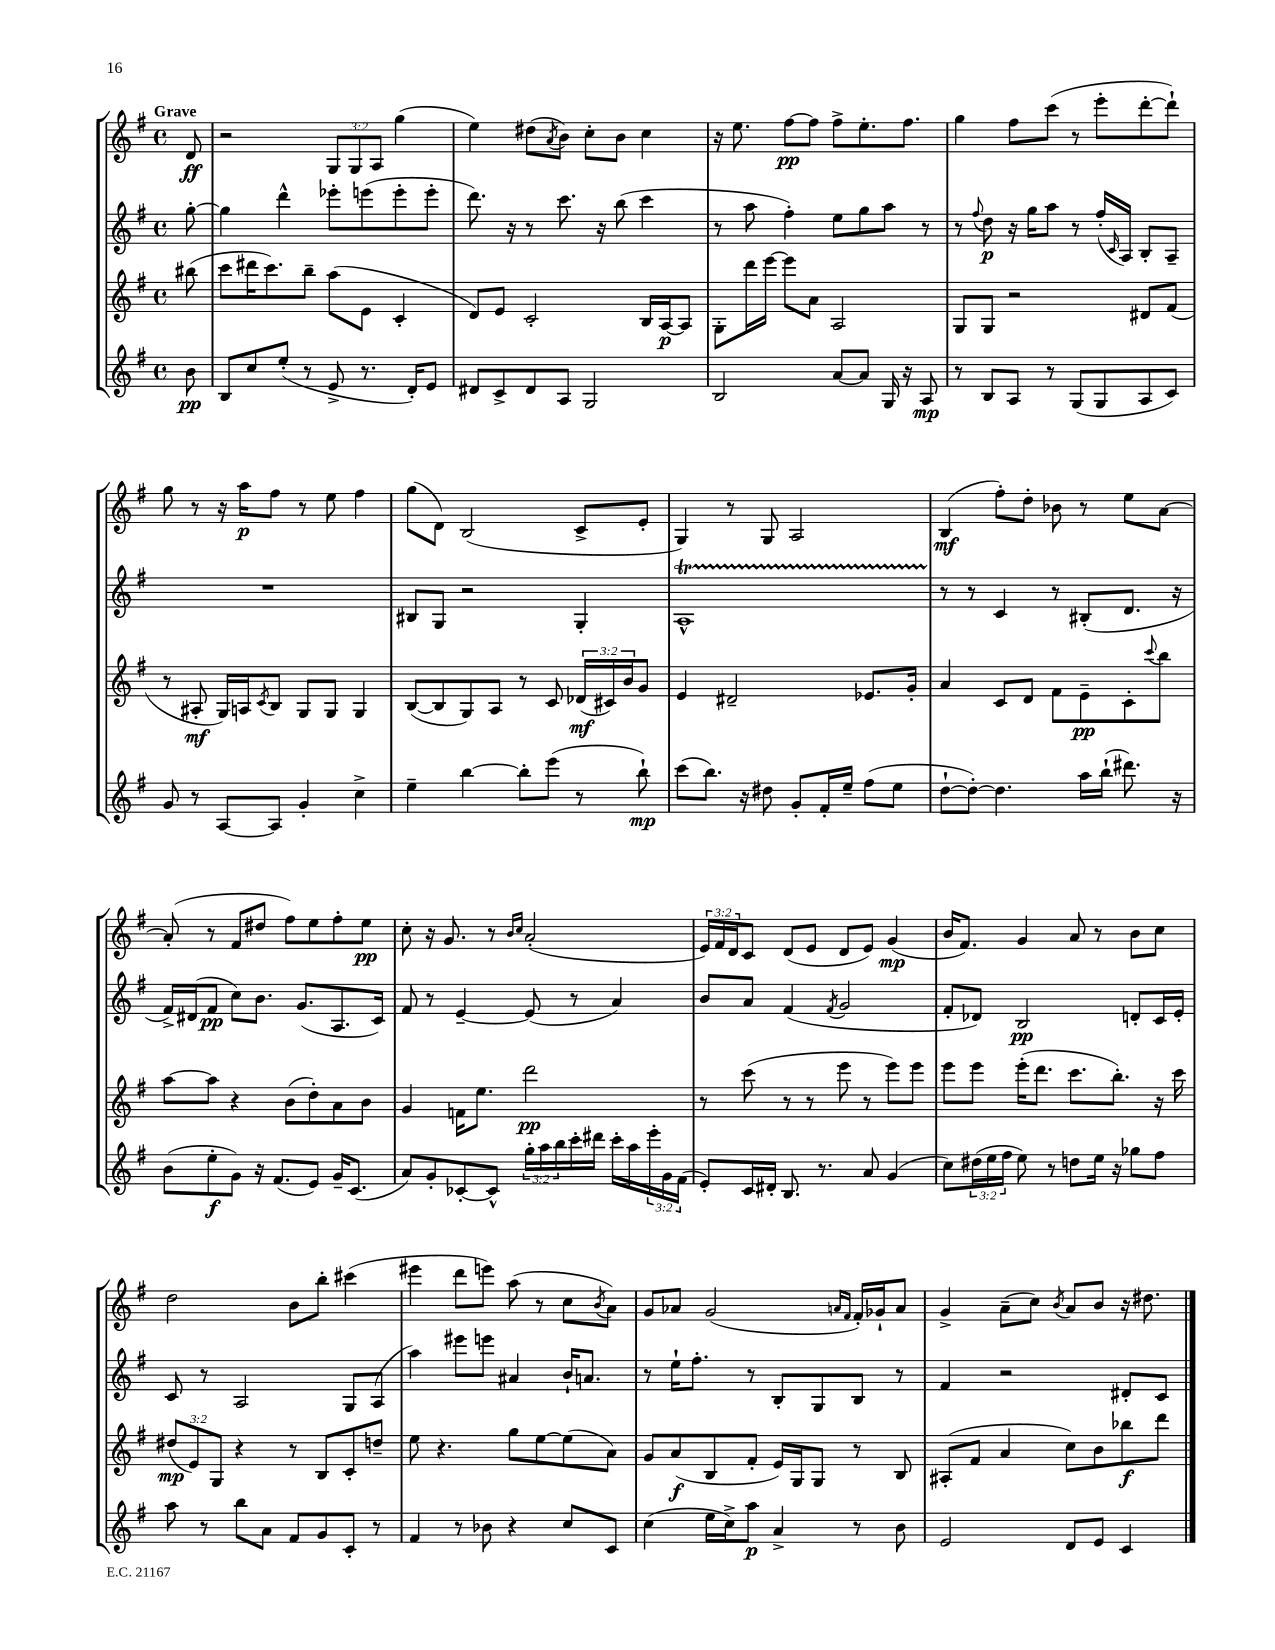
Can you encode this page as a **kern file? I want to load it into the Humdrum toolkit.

**kern	**kern	**kern	**kern
*staff4	*staff3	*staff2	*staff1
*clefG2	*clefG2	*clefG2	*clefG2
*k[f#]	*k[f#]	*k[f#]	*k[f#]
*M4/4	*M4/4	*M4/4	*M4/4
*met(c)	*met(c)	*met(c)	*met(c)
8b	(8bb#	[8gg'	8d
=	=	=	=
8B	8ccc	4gg]	2r
8cc	16ddd#	.	.
.	8.ccc)	.	.
(8ee'	.	4ddd^^	.
8r	8bb~	.	.
8e^	(8aa	8eee-'	12G
.	.	.	12G
8.r	8e	(8eee	.
.	.	.	12A
.	4c'	8eee'	(4gg
16d')	.	.	.
8e	.	8eee'	.
=	=	=	=
8d#	8d)	8.ddd)	4ee)
8c^	8e	.	.
.	.	16r	.
8d#	2c'	8r	(8dd#
.	.	.	8qa
8A	.	8.ccc	8b)
2G	.	.	8cc'
.	.	16r	.
.	.	(8bb	8b
.	16B	4ccc	4cc
.	[16A	.	.
.	8A]	.	.
=	=	=	=
2B	8G'	8r	16r
.	.	.	8.ee
.	16ddd	8aa	.
.	[16eee	.	.
.	8eee]	4ff#')	[8ff#
.	8a	.	8ff#]
[8a	2A	8ee	8ff#^
8a]	.	8gg	8.ee'
16G	.	8aa	.
16r	.	.	8.ff#
8A	.	8r	.
=	=	=	=
8r	8G	8r	4gg
.	.	8qqff#	.
8B	8G	8dd	.
8A	2r	16r	8ff#
.	.	16gg	.
8r	.	8aa	(8ccc
(8G	.	8r	8r
8G	.	(16ff#'	8eee'
.	.	16qqc	.
.	.	16A)	.
8A	8d#	8B'	[8ddd'
8c)	(8f#	8A~	8ddd`])
=	=	=	=
8g	8r	1r	8gg
8r	8A#'	.	8r
[8A	16G)	.	16r
.	16A	.	16aa
.	8qc	.	.
8A]	8B	.	8ff#
4g'	8G	.	8r
.	8G	.	8ee
4cc^	4G	.	4ff#
=	=	=	=
4ee~	([8B	8B#	(8gg
.	8B]	8G	8d)
[4bb	8G)	2r	(2B
.	8A	.	.
8bb']	8r	.	.
(8eee	8c	.	.
8r	(24d-	4G'	8c^
.	24c#)	.	.
.	24b	.	.
8bb`)	8g	.	8e'
=	=	=	=
(8ccc	4e	1A^^	4G)
8.bb)	.	.	.
.	2d#~	.	8r
16r	.	.	.
8dd#	.	.	8G
8g'	.	.	2A
16f#'	.	.	.
16ee~	.	.	.
(8ff#	8.e-	.	.
8ee	.	.	.
.	16g'	.	.
=	=	=	=
[8dd`	4a	8r	(4B
8dd'_)	.	8r	.
4.dd]	8c	4c	8ff#')
.	8d	.	8dd'
.	8f#	8r	8b-
16aa	8e~	(8B#'	8r
(16bb`	.	.	.
8.ddd#)	8c'	8.d	8ee
.	8qqccc	.	.
.	8bb	.	[8a
16r	.	16r	.
=	=	=	=
(8b	[8aa	16f#^)	(8a']
.	.	(16d#	.
8ee'	8aa]	8f#	8r
8g)	4r	8cc)	8f#
16r	.	8.b	8dd#
(8.f#	.	.	.
.	(8b	.	8ff#)
.	.	(8.g	.
8e)	8dd')	.	8ee
16g~	8a	8.A	8ff#'
(8.c	.	.	.
.	8b	.	8ee
.	.	16c)	.
=	=	=	=
8a)	4g	8f#	8cc'
8g'	.	8r	16r
.	.	.	8.g
[8c-'	16f	[4e~	.
.	8.ee	.	.
8c-^^]	.	.	8r
.	.	.	16qqb
.	.	.	16qqcc
24gg'	2ddd	(8e]	(2a'
24aa	.	.	.
24bb	.	.	.
16ccc'	.	8r	.
16ddd#	.	.	.
16ccc'	.	4a)	.
16aa	.	.	.
24eee'	.	.	.
24g	.	.	.
(24f#	.	.	.
=	=	=	=
8e')	8r	8b	24e)
.	.	.	24f#
.	.	.	24d
16c	(8ccc	8a	8c
16d#'	.	.	.
8.B	8r	(4f#	(8d
.	8r	.	8e
8.r	.	.	.
.	.	8qf#	.
.	8eee	2g	8d
8a	8r	.	8e)
(4g	8eee)	.	(4g
.	8eee	.	.
=	=	=	=
8cc)	8eee	8f#'	16b
.	.	.	8.f#)
(24dd#	8eee	8d-)	.
24ee	.	.	.
24ff#	.	.	.
8ee)	(16eee'	2B	4g
.	8.ddd	.	.
8r	.	.	.
8dd	8.ccc	.	8a
16ee	.	.	8r
16r	8.bb')	.	.
8gg-	.	8d'	8b
8ff#	16r	16c	8cc
.	16ccc	16e'	.
=	=	=	=
8aa	(12dd#	8c	2dd
.	12e)	.	.
8r	.	8r	.
.	12G	.	.
8bb	4r	2A	.
8a	.	.	.
8f#	8r	.	8b
8g	8B	.	8bb'
8c'	8c'	8G	(4ccc#
8r	8dd~	(8A	.
=	=	=	=
4f#	8ee	4aa)	4eee#
.	4.r	.	.
8r	.	8eee#	8ddd
8b-	.	8eee	8eee)
4r	8gg	4a#	(8aa
.	[8ee	.	8r
8cc	(8ee]	16b`	8cc
.	.	8.a	.
.	.	.	8qb
8c	8a)	.	8a)
=	=	=	=
(4cc	8g	8r	8g
.	(8a	16ee`	8a-
.	.	8.ff#'	.
16ee	8B	.	(2g
16cc^)	.	.	.
8aa	8f#'	8r	.
4a^	16e)	8B'	.
.	16G	.	.
.	8G	8G	.
.	.	.	16qqa
.	.	.	16qqf#
8r	8r	8B	16f#')
.	.	.	16g-`
8b	8B	8r	8a
=	=	=	=
2e	(8A#'	4f#	4g^
.	8f#	.	.
.	4a	2r	(8a~
.	.	.	8cc)
.	.	.	8qb
8d	8cc)	.	8a
8e	8b	.	8b
4c	8bb-	8d#'	16r
.	.	.	8.dd#
.	8ddd	8c	.
==	==	==	==
*-	*-	*-	*-
